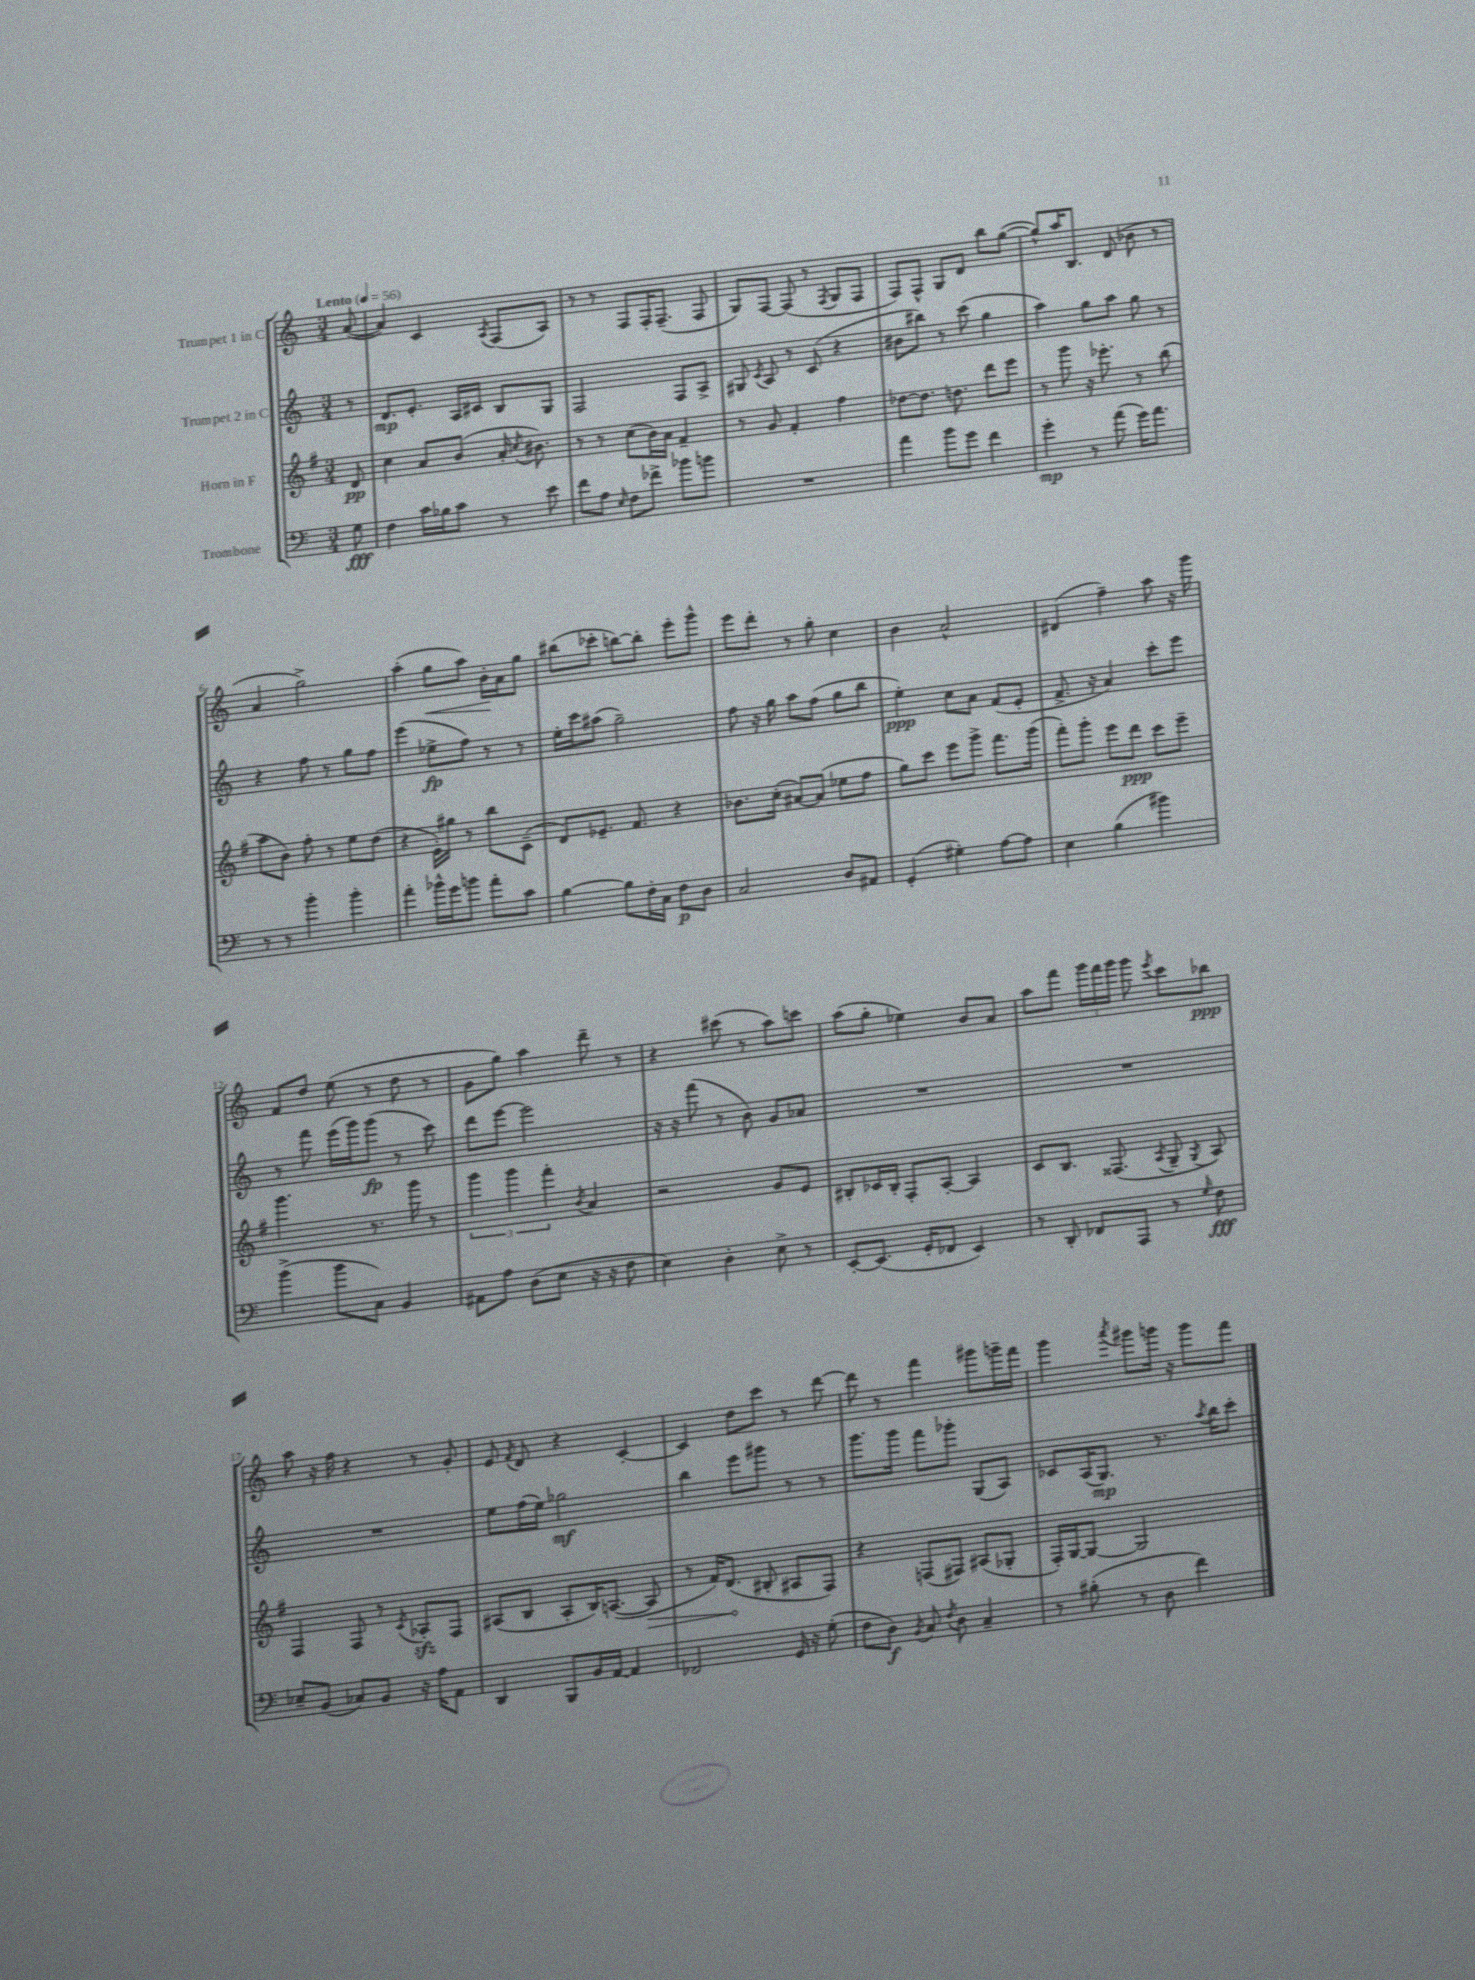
<<
\new StaffGroup <<
\new Staff = "s0" \with { instrumentName = "Trumpet 1 in C" } {
    \clef treble \key c \major \numericTimeSignature \time 3/4 \partial 8 \tempo "Lento" 4 = 56
    \autoBeamOff a'8~( |
    a'4) c'4 \acciaccatura { a8 } f8[( a8]) |
    r8 r8 f8[ f16-. f8.]--( f8 |
    g8[) f8]~ f8( r8 \acciaccatura { f8 } g8[ f8] |
    f8[) f8]-^ g8[ d'8] b''8[ g''8]~( |
    g''8[-^) a''16 b8.] d'8( bes'8 r8 |
    a'4 g''2->) |
    a''4-.( g''8[\< a''8]) b'16[-.\! a'16 g''8] |
    bis''8[( ces'''8]-. b''8[~) b''8]-. e'''8[-. g'''8]-^ |
    e'''8[ d'''8]-. r8 g''8-. c''4 |
    b'4 a'2-^ |
    dis'4( f''4--) a''8 r16 g'''16 |
    f'8[ d''8] e''8( r8 d''8 r8 |
    g'8[ g''8]) a''4 d'''8-- r8 |
    r4 cis'''8( r8 a''8[) c'''8] |
    a''8[( g''8]-. ees''4) b'8[ a'8] |
    a''8[ f'''8] \tuplet 3/2 { g'''16[ f'''16 g'''16] } g'''8 \acciaccatura { e'''8 } c'''8[ bes''8]\ppp |
    a''8 r16 f''16 r4 r8 g'8-. |
    e'8 \acciaccatura { f'8 } d'8 r4 c'4~-. |
    c'4 d''8[ c'''8] r8 d'''8~ |
    d'''8 r8 f'''4 gis'''8[ g'''16-- f'''16] |
    g'''4 \acciaccatura { a'''8 } gis'''8[ g'''16] r16 g'''8[ f'''8] \bar "|." |
}
\new Staff = "s1" \with { instrumentName = "Trumpet 2 in C" } {
    \clef treble \key c \major \numericTimeSignature \time 3/4 \partial 8
    \autoBeamOff r8 |
    d'8.[\mp e'8.]-. a16[ cis'16] b8[ g8] |
    f2 f8[ a8]-> |
    gis8 \acciaccatura { c'8 } a8 r8 c'8( r4 |
    bis'8[ bis''8]) r8 c'''8( g''4 |
    a''4) g''8[ a''8] g''8 r8 |
    r4 f''8 r8 g''8[ f''8] |
    e'''4( ees''8[->\fp f''8]) r8 r8 |
    e''16[-. c'''16 ais''8]( g''2--) |
    f''8 r16 g''16 a''8[ f''8]( g''8[ b''8] |
    e''4-.\ppp) c''8[ a'8] f'8[( e'8]-. |
    f'8.-> r16 a'4) c'''8[-. e'''8] |
    r8 f'''8 e'''16[( g'''16) g'''8]\fp( r8 c'''8) |
    d'''8[ e'''8]~ e'''2 |
    r16 r16 f'''8( r8 b'8) g'8[ aes'8] |
    R2. |
    R2. |
    R2. |
    e''8[ f''16( e''16]) ges''2\mf |
    b''4 e'''8[ gis'''8] r8 r8 |
    g'''8.[ g'''16] f'''8[ ges'''8]-. g8[( a8]) |
    ces'8[ a16( g8.]\mp) r8. \acciaccatura { a''8 } b''16[ c'''8]-. \bar "|." |
}
\new Staff = "s2" \with { instrumentName = "Horn in F" } {
    \clef treble \key g \major \numericTimeSignature \time 3/4 \partial 8
    \autoBeamOff d'8\pp |
    c''4 a'8[ b'8]( a'16-. \acciaccatura { c''8 } bis'8.) |
    r8 r8 c''8[( b'16) a'16] fis'4-- |
    r8 g'8 fis'4-. fis''4 |
    des''8[~ des''8.] d''8. d'''8[ e'''8] |
    r8 g'''8 r16 ees'''8.-. r8 b''8( |
    a''8[ b'8]) fis''8-. r8 e''8[ d''8]( |
    r4 e'16[-.) gis''16] r8 b''8[ c'8]--( |
    d'8[) ees'8.]-- fis'8. r4 |
    bes'8.[ c''16]-.( ais'8[~) ais'8]( ees''8[ fis''8] |
    g''8[) c'''8] e'''8[ g'''8]-> fis'''8.[ g'''16]( |
    fis'''8[-.) g'''8]-. e'''8[ d'''8]\ppp c'''8[ e'''8]-- |
    g'''4. r8. g'''16 r8 |
    \tuplet 3/2 { g'''4 g'''4 fis'''4-. } \acciaccatura { b'8 } a'4 |
    r2 g'8[ e'8] |
    bis8[-. ces'16 bis16]-. fis8[-. a8]~-. a4 |
    c'8[ b8.] fisis8.( \acciaccatura { a8 } g8-- \acciaccatura { g8 } a8) |
    fis4 fis8 r8 \acciaccatura { c'8 } aes8[-.\sfz fis8] |
    ais8[( b8] ais8[-. b16) a8.]~( \once \override Hairpin.circled-tip = ##t a8\> |
    r8 fis'16[) d'8.]\!( bis8-. ais8[ fis8]) |
    r4 f8[( fis8]) ais8[( ges8]-. |
    fis16[-.) g16~ g8]~ g2 \bar "|." |
}
\new Staff = "s3" \with { instrumentName = "Trombone" } {
    \clef bass \key c \major \numericTimeSignature \time 3/4 \partial 8
    \autoBeamOff g8\fff |
    f4 c'16[ bes16 c'8] r8 e'8 |
    f'8[ a8] \grace { e16 } f8[ fes'8]-> bes'8[ b'8] |
    R2. |
    a'4 b'8[ g'8] f'4 |
    g'4-.\mp r8 a'8( g'16[) a'8.] |
    r8 r8 b'4-. b'4-. |
    a'4-. bes'16[-^ g'16 b'8] a'8[-. c'8] |
    b4~ b8[ f16-. c16] f8[\p d8] |
    c2 d8[ ais,8] |
    g,4-.( gis4-.) a8[~ a8] |
    e4 b4( bis'4) |
    b'4->( b'8[ c8]) b,4 |
    ais,8[ a8] d8[( e8] r16 r16 f8 |
    e4) d4-. e8-> r8 |
    e,8[~-. e,8.]( g,16[-. fes,8] e,4) |
    r8 d,8-. fes,8[ a,,8] r8 \grace { g16 } f8\fff |
    ees8[-- b,8]( ces8[) b,8] r16 a16[ a,8] |
    d,4 b,,8[ b,16 a,16]~ a,4 |
    fes,2 g,16 r16 g8-.( |
    f8[ d8]\f) \acciaccatura { b,8 } c8 \acciaccatura { f8 } d8 c4-- |
    r8 bis8-.( r8 d8 f'4) \bar "|." |
}
>>
>>
